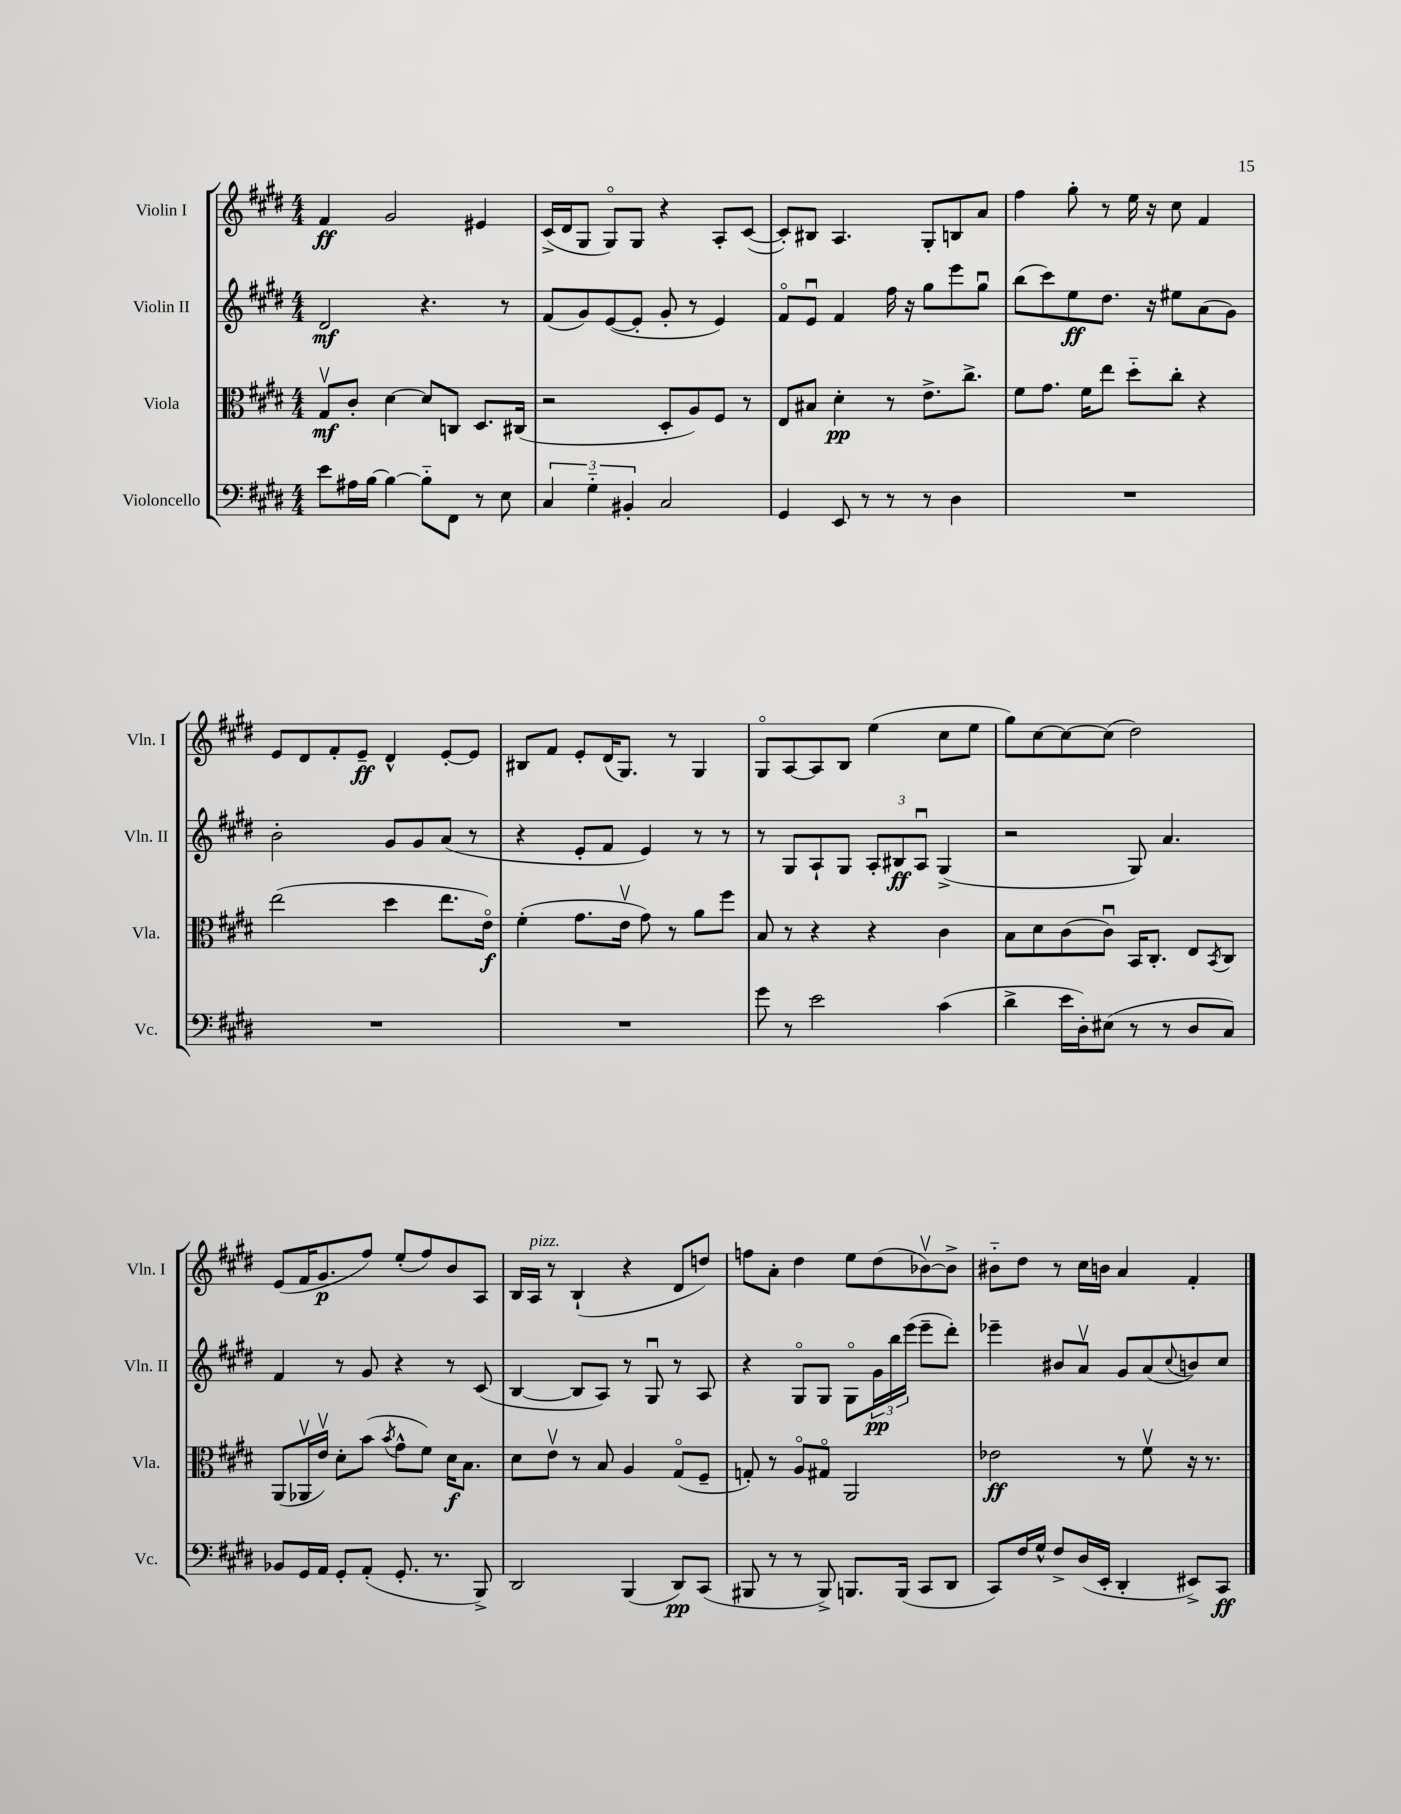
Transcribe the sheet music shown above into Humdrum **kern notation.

**kern	**kern	**kern	**kern
*staff4	*staff3	*staff2	*staff1
*clefF4	*clefC3	*clefG2	*clefG2
*k[f#c#g#d#]	*k[f#c#g#d#]	*k[f#c#g#d#]	*k[f#c#g#d#]
*M4/4	*M4/4	*M4/4	*M4/4
8e	8G#v	2d#	4f#
16A#	8c#'	.	.
[16B	.	.	.
4B_	[4d#	.	2g#
8B'~]	8d#]	4.r	.
8FF#	8C	.	.
8r	8.D#	.	4e#
8E	.	8r	.
.	(16C#	.	.
=	=	=	=
6C#	2r	(8f#	(16c#^
.	.	.	16d#
.	.	8g#)	8G#
6G#'~	.	.	.
.	.	([8e	8G#o)
6BB#'	.	.	.
.	.	8e']	8G#
2C#	8D#'	8g#'	4r
.	8A)	8r	.
.	8F#	4e)	8A'
.	8r	.	([8c#
=	=	=	=
4GG#	8E	8f#o	8c#'])
.	8B#	8eu	8B#
8EE	4d#'	4f#	4.A
8r	.	.	.
8r	8r	16ff#	.
.	.	16r	.
8r	8.e^	8gg#	8G#'
4D#	.	8eee	8B
.	8.cc#^	.	.
.	.	8gg#u	8a
=	=	=	=
1r	8f#	(8bb	4ff#
.	8.g#	8ccc#)	.
.	.	8ee	8gg#'
.	16f#	.	.
.	8ee	8.dd#	8r
.	8dd#'~	.	16ee
.	.	16r	16r
.	8cc#'	8ee#	8cc#
.	4r	(8a	4f#
.	.	8g#)	.
=	=	=	=
1r	(2ee	2b'	8e
.	.	.	8d#
.	.	.	8f#'
.	.	.	8e~
.	4dd#	8g#	4d#^^
.	.	8g#	.
.	8.ee	(8a	[8e'
.	.	8r	8e]
.	16eo)	.	.
=	=	=	=
1r	(4f#'	4r	8B#
.	.	.	8f#
.	8.g#	8e'	8e'
.	.	8f#	(16d#
.	16ev	.	8.G#)
.	8g#)	4e)	.
.	8r	.	8r
.	8a	8r	4G#
.	8ff#	8r	.
=	=	=	=
8g#	8B	8r	8G#o
8r	8r	8G#	[8A
2e	4r	8A`	8A]
.	.	8G#	8B
.	4r	12A'	(4ee
.	.	12B#	.
.	.	12Au	.
(4c#	4c#	(4G#^	8cc#
.	.	.	8ee
=	=	=	=
4d#^	8B	2r	8gg#)
.	8d#	.	[8cc#
16e	(8c#	.	8cc#_
16D#')	.	.	.
(8E#	8c#u)	.	(8cc#]
8r	16BB	8G#)	2dd#)
.	8.C#'	.	.
8r	.	4.a	.
8D#	8E	.	.
.	8qBB	.	.
8C#)	8C#	.	.
=	=	=	=
8BB-	(8AA	4f#	(8e
16GG#	16AA-v	.	16f#
16AA	16ev)	.	8.g#
8GG#'	8d#'	8r	.
(8AA'	(8b	8g#	8ff#)
.	8qb	.	.
8.GG#'	8g#^^	4r	(8ee'
.	8f#)	.	8ff#)
8.r	.	.	.
.	16d#	8r	8b
.	8.B	.	.
8BBB^)	.	(8c#	8A
=	=	=	=
2DD#	8d#	[4B	16B
.	.	.	16A
.	8ev	.	8r
.	8r	8B]	(4B`
.	8B	8A)	.
(4BBB	4A	8r	4r
.	.	8G#u	.
8DD#)	(8G#o	8r	8d#
(8CC#	8F#~	8A	8dd)
=	=	=	=
8BBB#	8G')	4r	8ff
8r	8r	.	8a'
8r	8Ao	8G#o	4dd#
8BBB#^)	8G#o	8G#	.
8.BBB	2AA	8G#o	8ee
.	.	24g#	(8dd#
.	.	24bb	.
(16BBB	.	.	.
.	.	(24eee	.
8CC#	.	8eee~	[8b-v)
8DD#	.	8ddd#')	8b-^]
=	=	=	=
8CC#)	2e-	4eee-~	8b#'~
16F#	.	.	8dd#
16G#^^	.	.	.
8F#^	.	8b#	8r
(16D#	.	8av	16cc#
16EE'	.	.	16b
4DD#'	8r	8g#	4a
.	8f#v	(8a	.
.	.	8qqcc#	.
8EE#^)	16r	8b)	4f#'
.	8.r	.	.
8CC#	.	8cc#	.
==	==	==	==
*-	*-	*-	*-
